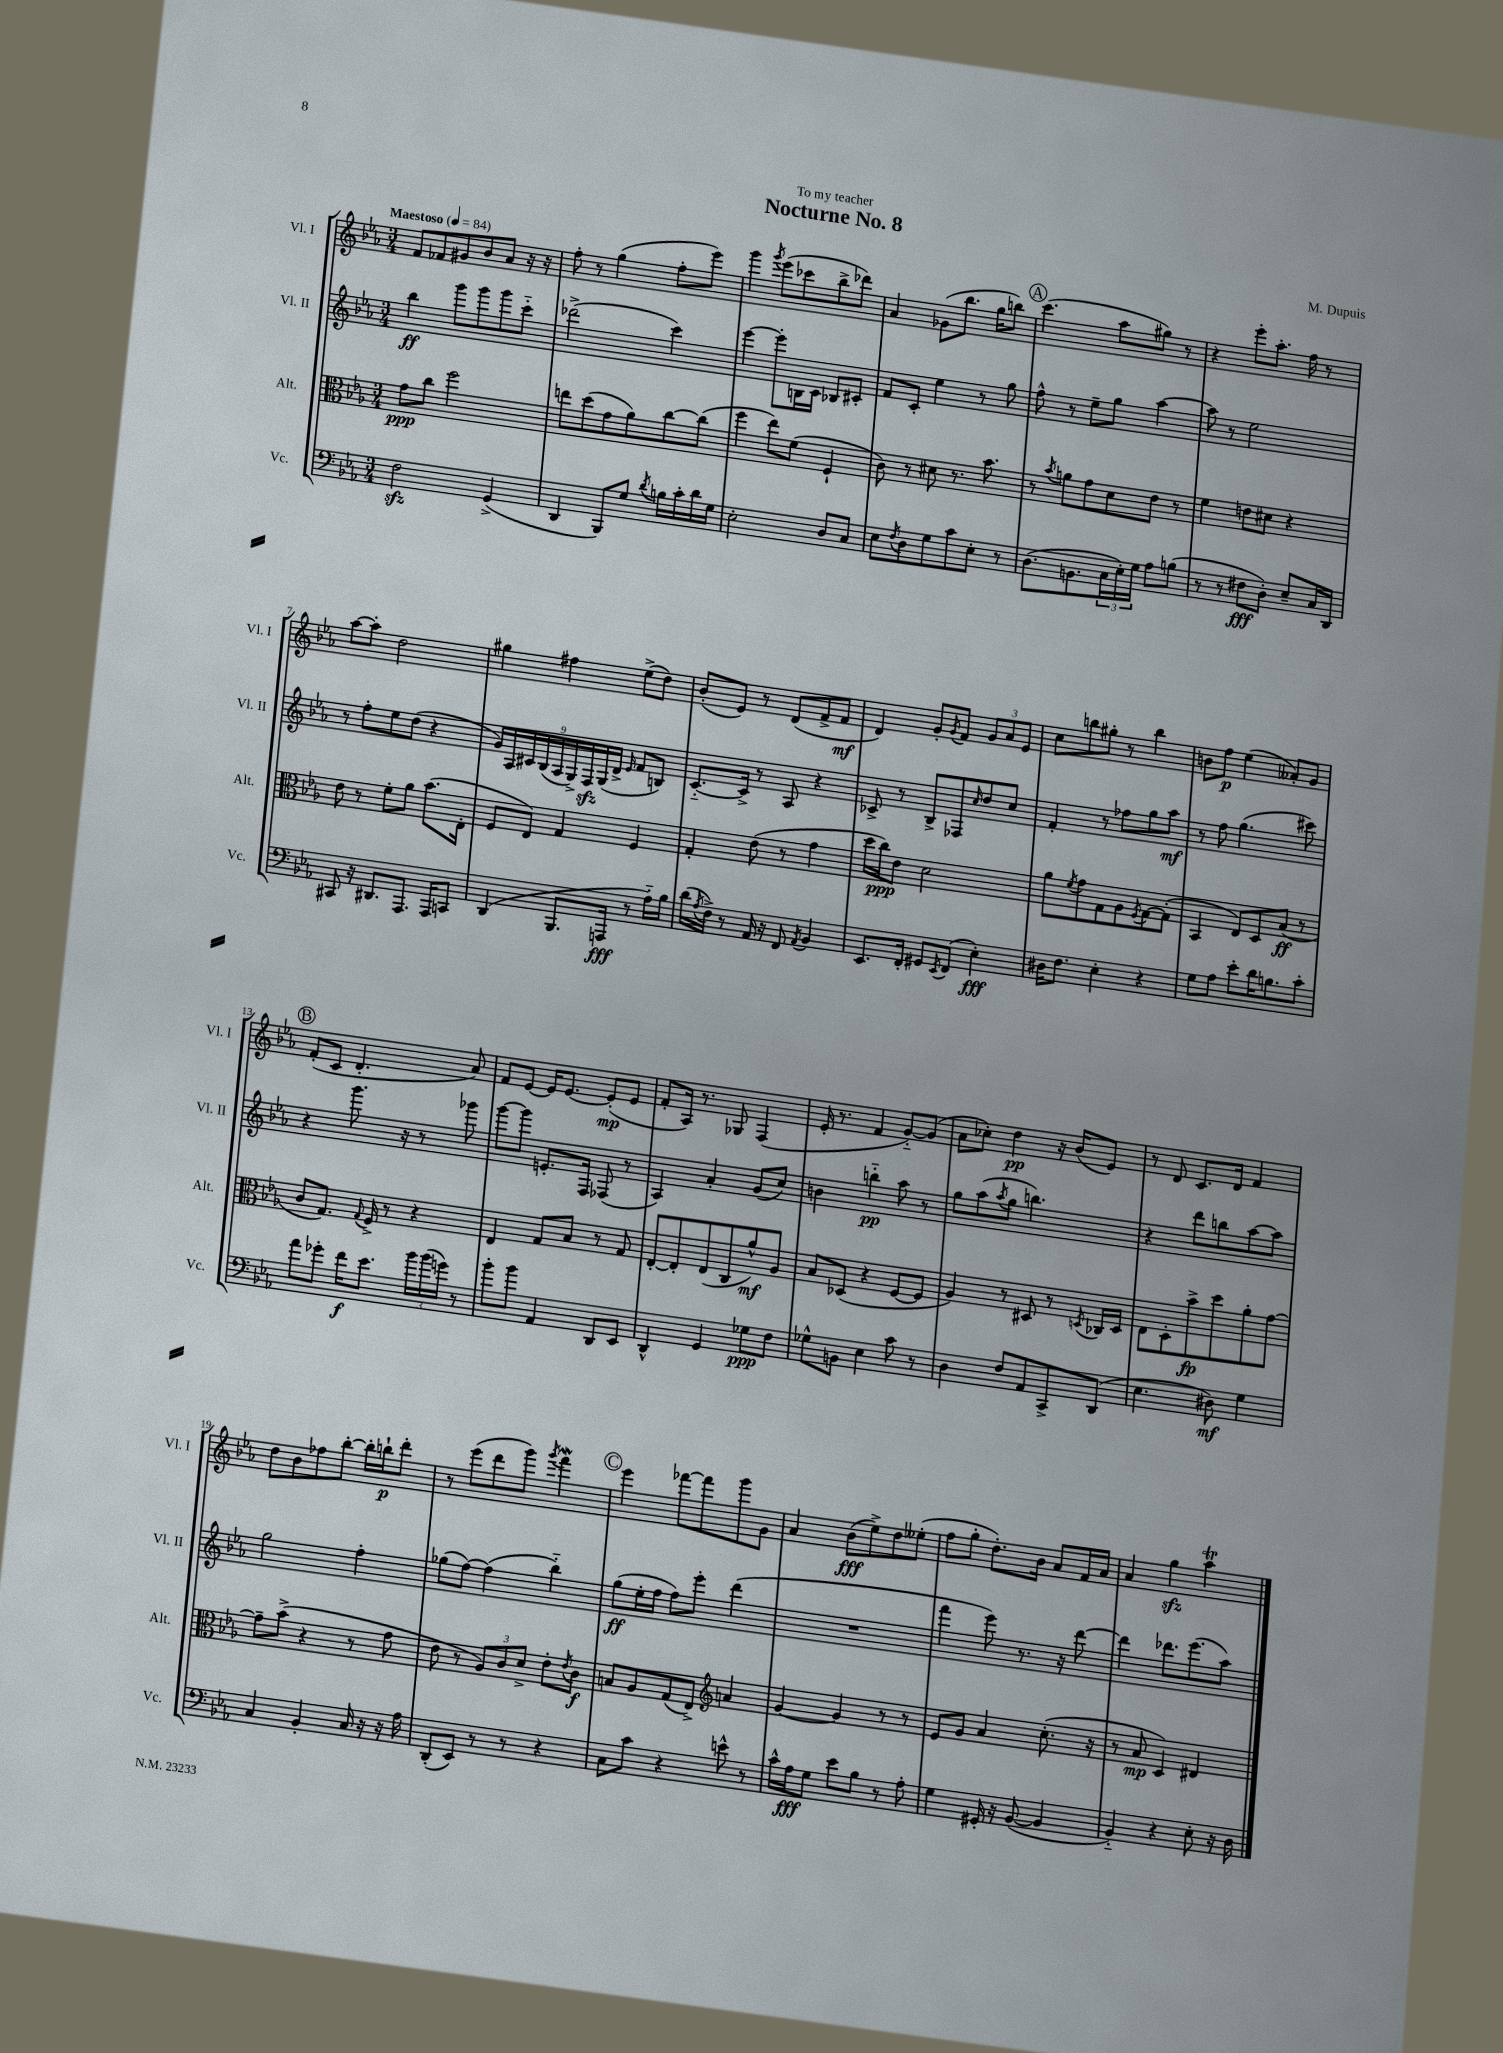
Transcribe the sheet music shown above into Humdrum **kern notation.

**kern	**dynam	**kern	**dynam	**kern	**dynam	**kern	**dynam
*part4	*part4	*part3	*part3	*part2	*part2	*part1	*part1
*staff4	*staff4	*staff3	*staff3	*staff2	*staff2	*staff1	*staff1
*I"Vc.	*	*I"Alt.	*	*I"Vl. II	*	*I"Vl. I	*
*I'Vc.	*	*I'Alt.	*	*I'Vl. II	*	*I'Vl. I	*
*clefF4	*	*clefC3	*	*clefG2	*	*clefG2	*
*k[b-e-a-]	*	*k[b-e-a-]	*	*k[b-e-a-]	*	*k[b-e-a-]	*
*M3/4	*	*M3/4	*	*M3/4	*	*M3/4	*
*MM84	*	*MM84	*	*MM84	*	*MM84	*
=1	=1	=1	=1	=1	=1	=1	=1
!	!	!	!	!	!	!LO:TX:a:B:t=Maestoso	!
2Fzz\	.	8g\L	ppp	4bb-\	ff	8f/L	.
.	.	8cc\J	.	.	.	8f-X/	.
.	.	2ff\	.	8ggg\L	.	8g#X/	.
.	.	.	.	8ggg\	.	8b-/	.
(4GG^/	.	.	.	8ggg\	.	8a-/J	.
.	.	.	.	8ccc\J	.	16r	.
.	.	.	.	.	.	16r	.
=2	=2	=2	=2	=2	=2	=2	=2
4DD/	.	8een\L	.	(2ddd-X^\	.	8ff'\	.
.	.	(8dd\	.	.	.	8r	.
8BBB-/L)	.	8g\	.	.	.	(4gg\	.
8G/J	.	8a-\)	.	.	.	.	.
8qd/	.	.	.	.	.	.	.
16Bn\LL	.	[8cc\	.	4ccc\)	.	8ff'\L	.
16c'\	.	.	.	.	.	.	.
16d\	.	(8cc\J]	.	.	.	8eee-\J)	.
16G\JJ	.	.	.	.	.	.	.
=3	=3	=3	=3	=3	=3	=3	=3
2E-'\	.	4ff\	.	[4eee-\	.	4ggg\	.
.	.	.	.	.	.	8qggg/	.
.	.	8ee-\L)	.	8eee-'\L]	.	(8eee-\L	.
.	.	(8f\J	.	16Bn\L	.	8ccc-X\	.
.	.	.	.	16c\JJ	.	.	.
8D/L	.	4F`/	.	8B-X/L	.	8bb-^\	.
8C/J	.	.	.	8c#X'/J	.	8ddd-X\J)	.
=4	=4	=4	=4	=4	=4	=4	=4
8E-\L	.	8c\)	.	8f/L	.	4a-/	.
8qF/	.	.	.	.	.	.	.
8D\	.	8r	.	8c'/J	.	.	.
8G\	.	8d#X\	.	4ee-\	.	(8g-X\L	.
8c\	.	8.r	.	.	.	8.bb-\J	.
8E-'\J	.	.	.	8r	.	.	.
.	.	8.b-\	.	.	.	16gg\KL	.
8r	.	.	.	8gg\	.	8bbn\J)	.
!!LO:REH:place=s1:t=A
=5	=5	=5	=5	=5	=5	=5	=5
(8.D\L	.	8r	.	8ff^^\	.	(4.ccc\	.
.	.	8qb-/	.	.	.	.	.
.	.	8an\L	.	8r	.	.	.
8.BBn\	.	.	.	.	.	.	.
.	.	8g\	.	8ee-~\L	.	.	.
24C\L	.	8d\	.	8gg\J	.	8aa-\L	.
24E-'\)	.	.	.	.	.	.	.
24G\JJ	.	.	.	.	.	.	.
8A-\L	.	8e-\J	.	[4aa-\	.	8gg#X\J)	.
(8Bn\J	.	8r	.	.	.	8r	.
=6	=6	=6	=6	=6	=6	=6	=6
8r	.	4f\	.	8aa-\]	.	4r	.
8r	.	.	.	8r	.	.	.
8F#X\L	fff	8en\L	.	2ee-\	.	8eee-'\L	.
8D'\J)	.	8d#X\J	.	.	.	8.aa-'\J	.
8E-~/L	.	4r	.	.	.	.	.
.	.	.	.	.	.	16ff\	.
16C/L	.	.	.	.	.	8r	.
16DD/JJ	.	.	.	.	.	.	.
!!LO:LB:g=z
=7	=7	=7	=7	=7	=7	=7	=7
8CC#X/	.	8e-\	.	8r	.	[8aa-\L	.
16r	.	8r	.	8ff'\L	.	8aa-'\J]	.
8.DD#X/L	.	.	.	.	.	.	.
.	.	8f'\L	.	8ee-\	.	2dd\	.
8.AAA-/J	.	8a-\J	.	(8dd\J	.	.	.
.	.	(8.b-\L	.	4r	.	.	.
16AAA-/KL	.	.	.	.	.	.	.
8CCn/J	.	.	.	.	.	.	.
.	.	16E-'\Jk	.	.	.	.	.
=8	=8	=8	=8	=8	=8	=8	=8
(4DD/	.	8F/L	.	18g/LL)	.	4gg#X\	.
.	.	.	.	18A-/	.	.	.
.	.	.	.	18c#X/	.	.	.
.	.	8E-/J)	.	.	.	.	.
.	.	.	.	(18B-/	.	.	.
.	.	.	.	18A-/	.	.	.
8.BBB-/L	.	4G/	.	.	.	4ff#X\	.
.	.	.	.	18G^/)	.	.	.
.	.	.	.	18Fzz/	.	.	.
.	.	.	.	(18G/	.	.	.
16AAAn/Jk	fff	.	.	.	.	.	.
.	.	.	.	18d^/JJ	.	.	.
.	.	.	.	16qqe-/	.	.	.
8r	.	4F/	.	8f/L	.	(8ee-^\L	.
16A-\LL)	.	.	.	8Bn/J)	.	8dd\J)	.
16B-\JJ	.	.	.	.	.	.	.
=9	=9	=9	=9	=9	=9	=9	=9
(16d\LL	.	4G'/	.	[8.c/L	.	(8b-'/L	.
8qA-/	.	.	.	.	.	.	.
16F^\JJ)	.	.	.	.	.	.	.
8r	.	.	.	.	.	8e-/J)	.
.	.	.	.	16c^/Jk]	.	.	.
16AA-/	.	(8e-\	.	8r	.	8r	.
16r	.	.	.	.	.	.	.
8FF/	.	8r	.	8A-/	.	(8d/L	.
8qAA-/	.	.	.	.	.	.	.
4BB-/	.	4g\	.	4r	.	8f^/	.
.	.	.	.	.	.	8f/J	mf
=10	=10	=10	=10	=10	=10	=10	=10
8.EE-/L	.	16dd\LL	.	8c-X^/	.	4d/)	.
.	.	16cc\J)	ppp	.	.	.	.
.	.	8e-\J	.	8r	.	.	.
16FF'/Jk	.	.	.	.	.	.	.
8GG#X/L	.	2d\	.	8B-^/L	.	8g'/L	.
8qEE-/	.	.	.	.	.	8qg/	.
(8FF/J	.	.	.	8F-X/	.	8f/J	.
.	.	.	.	16qqcc/	.	.	.
4E-'\)	fff	.	.	8dd/	.	12g/L	.
.	.	.	.	.	.	12a-/	.
.	.	.	.	8cc/J	.	.	.
.	.	.	.	.	.	12e-/J	.
=11	=11	=11	=11	=11	=11	=11	=11
16D#X\KL	.	8a-\L	.	4f'/	.	8cc\L	.
8.F\J	.	.	.	.	.	.	.
.	.	8qf/	.	.	.	.	.
.	.	8g\	.	.	.	8bbn\	.
4E-'\	.	8G\	.	8r	.	8gg#X'\J	.
.	.	8A-\	.	8ff-X\L	.	8r	.
.	.	8qF/	.	.	.	.	.
4r	.	[8G\	.	8gg\	.	4bb\	.
.	.	(8G'\J]	.	8aa-\J	mf	.	.
=12	=12	=12	=12	=12	=12	=12	=12
8G\L	.	4BB-/	.	8r	.	8bn\L	.
8A-\J	.	.	.	8ff\	.	8ff\J	p
8e-'\L	.	8E-/L)	.	(4.gg\	.	(4ee-\	.
16d\K	.	8D/	.	.	.	.	.
8.Bn\	.	.	.	.	.	.	.
.	.	(8B-/J	ff	.	.	8a--X'/L)	.
8c'\J	.	8r	.	8ccc#X\)	.	8g/J	.
!!LO:LB:g=z
!!LO:REH:place=s1:t=B
=13	=13	=13	=13	=13	=13	=13	=13
8a-\L	.	8c/L	.	4r	.	(8f'/L	.
8g-X'\J	.	8.G/J)	.	.	.	8c/J	.
16f\KL	f	.	.	8.ggg\	.	4.d'/	.
.	.	8qqG/	.	.	.	.	.
8.e-\J	.	16F^/	.	.	.	.	.
.	.	8r	.	.	.	.	.
.	.	.	.	16r	.	.	.
24b-\LL	.	4r	.	8r	.	.	.
(24b-\	.	.	.	.	.	.	.
24gn\JJ)	.	.	.	.	.	.	.
8r	.	.	.	8ggg-X\	.	8a-/)	.
=14	=14	=14	=14	=14	=14	=14	=14
8b-'\L	.	4E-/	.	[8ggg\L	.	8f/L	.
8b-\J	.	.	.	8ggg\J]	.	[8e-/J	.
4AA-/	.	8G/L	.	8.en'/L	.	16e-/KL]	.
.	.	.	.	.	.	[8.e-/J	.
.	.	8B-/J	.	.	.	.	.
.	.	.	.	16F/Jk	.	.	.
8DD/L	.	8r	.	(8F-X/	.	(8e-'/L]	mp
8EE-/J	.	8G/	.	8r	.	8e-/J	.
=15	=15	=15	=15	=15	=15	=15	=15
4DD^^/	.	[8E-'/L	.	4A-/)	.	8f'/L	.
.	.	8E-'/]	.	.	.	16A-/Jk)	.
.	.	.	.	.	.	8.r	.
4GG/	.	(8E-/	.	4a-'/	.	.	.
.	.	8C/	.	.	.	8G-X/	.
8G-X\L	ppp	8a-^^/)	mf	(8g/L	.	(4F/	.
8F\J	.	8A-/J	.	8cc/J)	.	.	.
=16	=16	=16	=16	=16	=16	=16	=16
8G-X^^\L	.	8B-/L	.	4bn\	.	16e-'/	.
.	.	.	.	.	.	8.r	.
8BBn\J	.	(8D-X/J	.	.	.	.	.
4E-\	.	4r	.	4bbn\	pp	4f/	.
8c\	.	[8F/L	.	8aa-\	.	[8g/L)	.
8r	.	8F/J]	.	8r	.	(8g/J]	.
=17	=17	=17	=17	=17	=17	=17	=17
4D\	.	4A-/)	.	8gg\L	.	8a-\L	.
.	.	.	.	(8aa-\	.	8cc-X'\J)	.
.	.	.	.	8qaa-/	.	.	.
8F/L	.	8r	.	8gg\J	.	4dd\	pp
8AA-/	.	8D#X/	.	4.bbn\)	.	.	.
8CC^/	.	8r	.	.	.	16r	.
.	.	.	.	.	.	(16b-/KL	.
.	.	8qDn/	.	.	.	.	.
(8DD/J	.	16C-X/LL	.	.	.	8e-/J)	.
.	.	16D/JJ	.	.	.	.	.
=18	=18	=18	=18	=18	=18	=18	=18
4.E-\	.	8E-\L	.	4r	.	8r	.
.	.	8D'\	.	.	.	8d/	.
.	.	8b-^\	fp	8ddd\L	.	8.c/L	.
8D#X\)	mf	8dd\	.	8bbn\	.	.	.
.	.	.	.	.	.	16d/Jk	.
4G\	.	8a-'\	.	[8aa-\	.	4f/	.
.	.	[8g\J	.	8aa-\J]	.	.	.
!!LO:LB:g=z
=19	=19	=19	=19	=19	=19	=19	=19
4C/	.	8g~\L]	.	2gg\	.	8dd\L	.
.	.	(8b-^\J	.	.	.	8b-\	.
4BB-'/	.	4r	.	.	.	8ff-X\	.
.	.	.	.	.	.	[8bb-'\J	.
16C/	.	8r	.	4ff'\	.	16bb-'\LL]	.
16r	.	.	.	.	.	16bbn`\J	p
16r	.	8g\	.	.	.	8ddd'\J	.
16A-\	.	.	.	.	.	.	.
=20	=20	=20	=20	=20	=20	=20	=20
(8DD'/L	.	8e-\	.	(8gg-X\L	.	8r	.
8EE-/J)	.	8r	.	[8ff\J)	.	(8eee-\L	.
8r	.	12A-/L)	.	(4ff\]	.	8ddd\	.
.	.	12c/	.	.	.	.	.
8r	.	.	.	.	.	8ggg\J)	.
.	.	12d^/J	.	.	.	.	.
.	.	.	.	.	.	8qggg/	.
4r	.	8e-'\L	.	4bb-\)	.	4fffW\	.
.	.	8qe-/	.	.	.	.	.
.	.	8c\J	f	.	.	.	.
!!LO:REH:place=s1:t=C
=21	=21	=21	=21	=21	=21	=21	=21
8C\L	.	8Bn/L	.	(8gg\L	ff	4eee-\	.
8c\J	.	8A-/	.	16ee-'\L	.	.	.
.	.	.	.	16ff\JJ	.	.	.
4r	.	(8G/	.	8ff\L)	.	[8fff-X\L	.
.	.	8E-^/J)	.	8eee-'\J	.	8fff-\]	.
*	*	*clefG2	*	*	*	*	*
8en^^\	.	4an/	.	(4ddd\	.	8ggg\	.
8r	.	.	.	.	.	8g\J	.
=22	=22	=22	=22	=22	=22	=22	=22
16c^^\LL	.	[4g/	.	2.r	.	4a-/	.
16A-\J	fff	.	.	.	.	.	.
8G\J	.	.	.	.	.	.	.
8e-\L	.	4g/]	.	.	.	(8b-\L	fff
8B-\J	.	.	.	.	.	8ee-^\)	.
8r	.	8r	.	.	.	8dd\	.
8A-'\	.	8r	.	.	.	(8ee--X'\J	.
=23	=23	=23	=23	=23	=23	=23	=23
4G\	.	8e-/L	.	4fff\	.	8ff\L	.
.	.	8g/J	.	.	.	8gg'\J	.
16GG#X'/	.	4a-/	.	8eee-\)	.	8.dd'\L)	.
16r	.	.	.	.	.	.	.
([8BB-/	.	.	.	8.r	.	.	.
.	.	.	.	.	.	16b-\Jk	.
4BB-/]	.	(8.cc'\	.	.	.	8a-/L	.
.	.	.	.	16r	.	.	.
.	.	.	.	[8ddd\	.	16f/L	.
.	.	16r	.	.	.	16a-/JJ	.
=24	=24	=24	=24	=24	=24	=24	=24
4BB-/)	.	8r	.	4ddd\]	.	4a-/	.
.	.	8a-/	mp	.	.	.	.
4r	.	4c/)	.	8.ddd-X\L	.	4ggzz\	.
.	.	.	.	(8.eee-\	.	.	.
8E-'\	.	4d#X/	.	.	.	4aa-T\	.
16r	.	.	.	8aa-\J)	.	.	.
16D\	.	.	.	.	.	.	.
==	==	==	==	==	==	==	==
*-	*-	*-	*-	*-	*-	*-	*-
